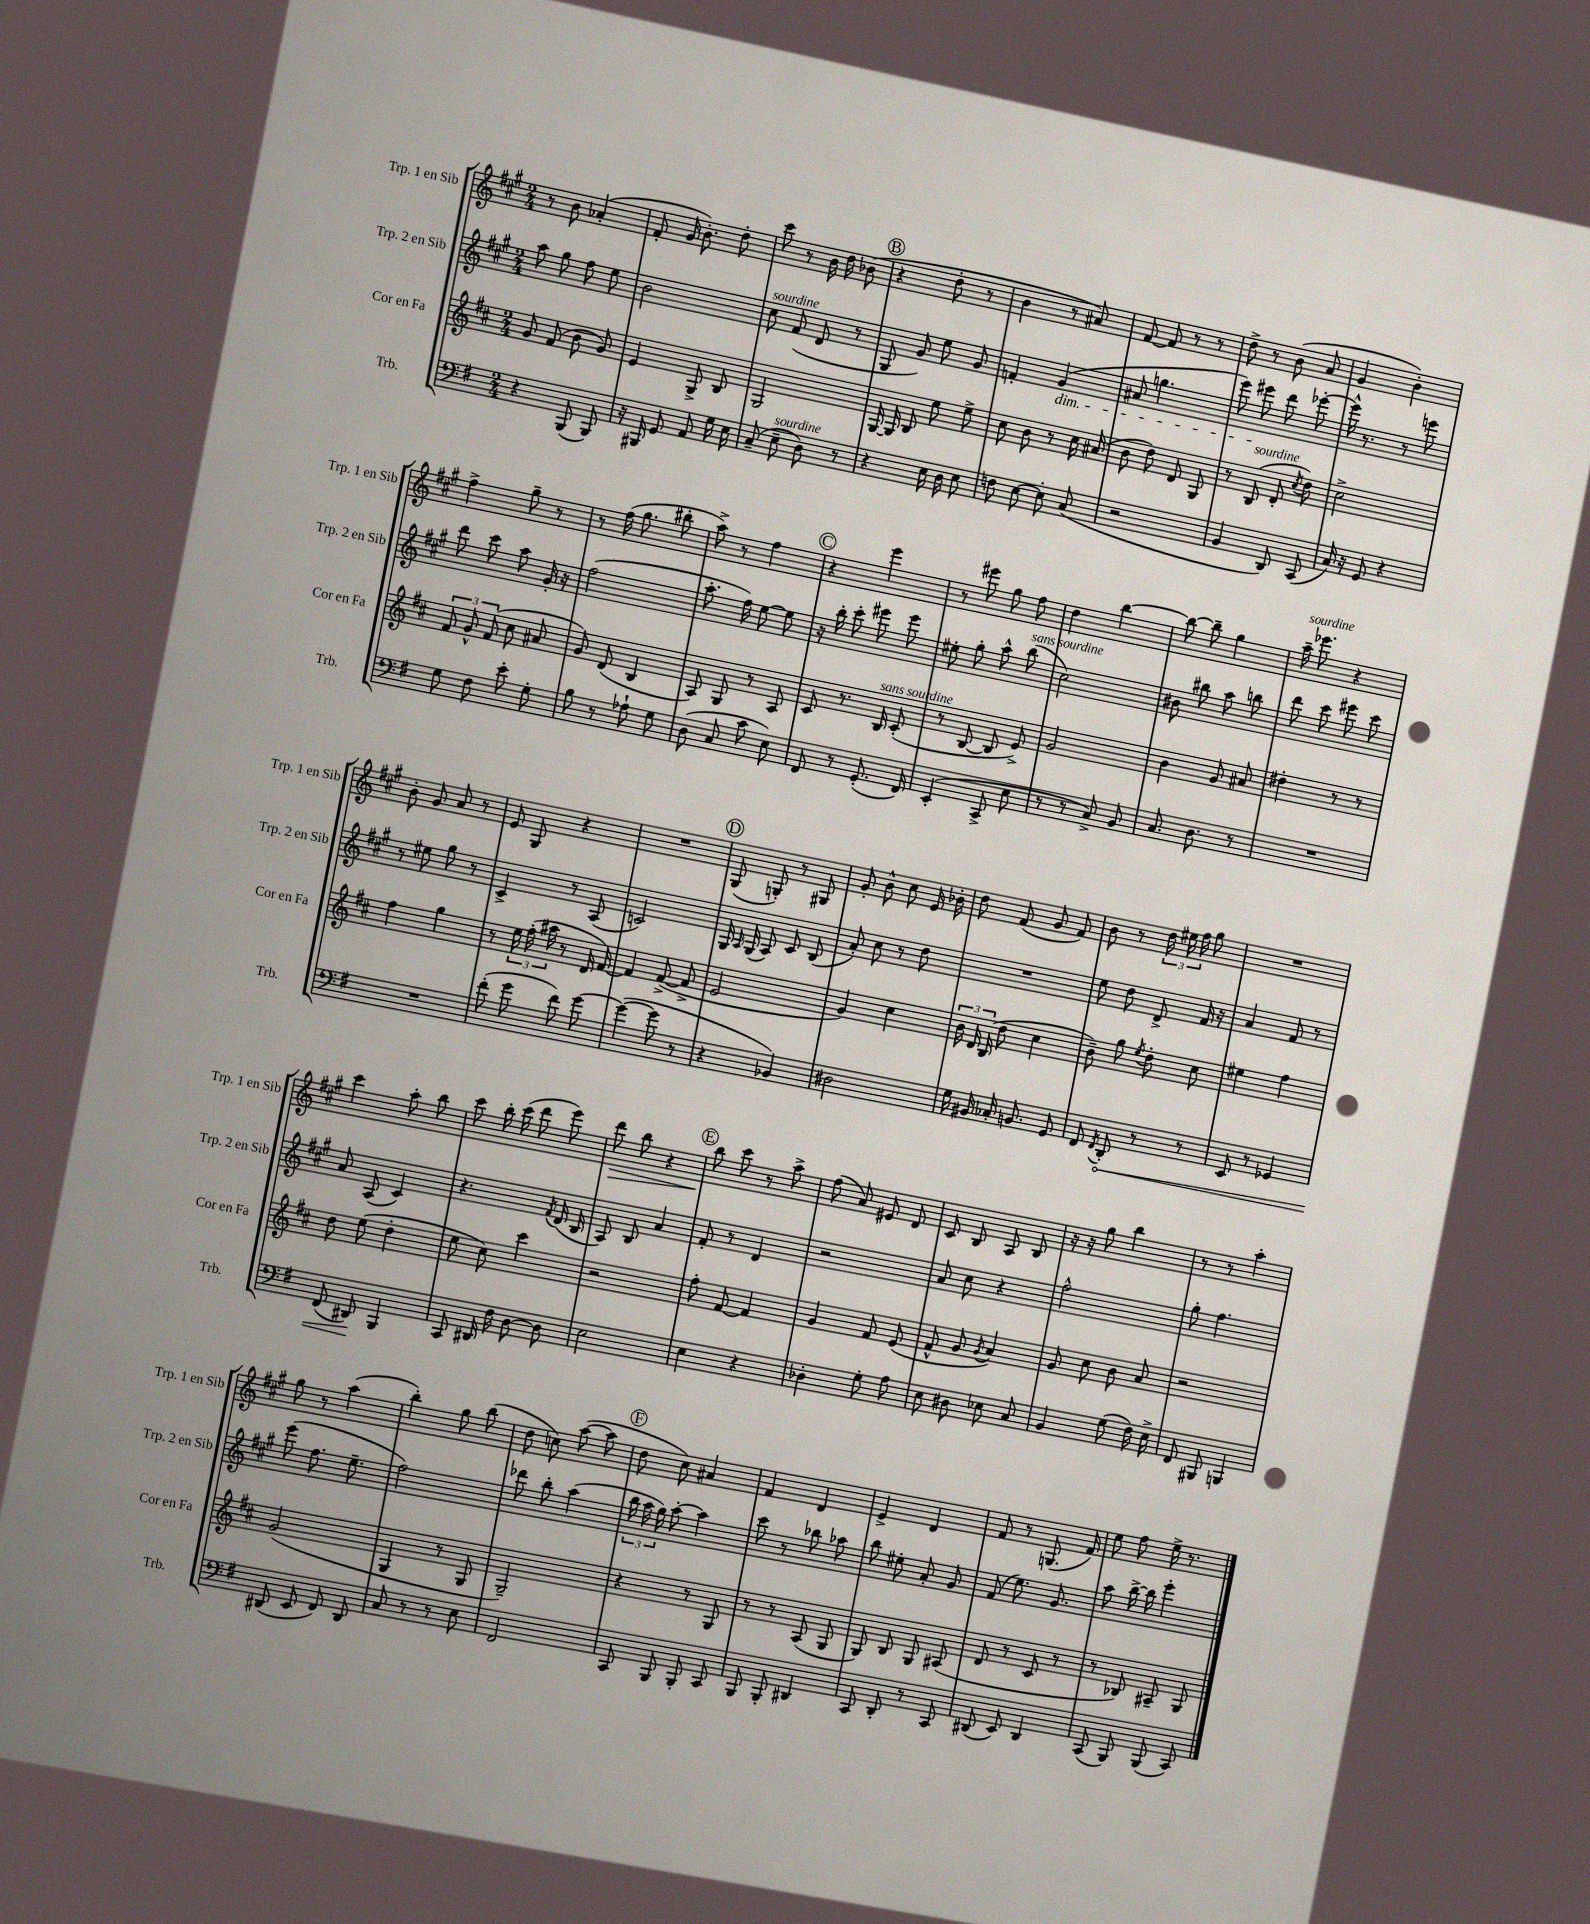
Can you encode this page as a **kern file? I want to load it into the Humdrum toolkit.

**kern	**kern	**kern	**kern
*staff4	*staff3	*staff2	*staff1
*clefF4	*clefG2	*clefG2	*clefG2
*k[f#]	*k[f#c#]	*k[f#c#g#]	*k[f#c#g#]
*M2/4	*M2/4	*M2/4	*M2/4
4r	8g	8aa	8r
.	(8f#	8gg#	8b
(8BBB	8b	8ff#	(4a-'
8BBB)	8g)	8ee	.
=	=	=	=
16r	4e	2b	8f#'
16BBB#	.	.	.
8GG	.	.	16g#
.	.	.	8.b')
8AA	8G^	.	.
16G	8B	.	8dd'
16E	.	.	.
=	=	=	=
(8C~	2G	8cc#	8ccc#
8E~	.	(8f#	8r
8D)	.	8d	16b
.	.	.	16dd
8r	.	8r	(8b-
=	=	=	=
4r	[16G	8G#	4r
.	16G]	.	.
.	8B	8g#)	.
16E	8ee	8ee	8dd'
16D	.	.	.
8E	8ee^	8g#	8r
=	=	=	=
8F	8cc#	4f'	4b
[8E	8b	.	.
8E']	8r	(4g#	8r
(8C	16cc#	.	8a#)
.	(16a#	.	.
=	=	=	=
2r	8b	8a#	[8f#
.	8dd)	4.gg	8f#]
.	8d	.	8r
.	8G	.	8r
=	=	=	=
4BB	8r	8eee)	8dd^
.	(8B	8eee#	8r
8DD)	8d'	8ddd	(8b
.	8qcc#	.	.
(8CC	8dd)	[8eee-'	8a
=	=	=	=
16C)	2cc#^	16eee-^^]	4g#
16r	.	8.r	.
8GG	.	.	.
4r	.	8r	4b')
.	.	8eee	.
=	=	=	=
8G	12f#	8ddd	4ff#^
.	12g^^	.	.
8F#	.	8ccc#	.
.	(12f#	.	.
8e'	8cc#	8aa	8gg#~
8G'	8a#	16g#'	8r
.	.	16r	.
=	=	=	=
8B	8g)	(2ff#	8r
8r	(8d	.	(16ff#
.	.	.	8.gg#
8A-`	4B	.	.
8G	.	.	8bb#'
=	=	=	=
(8D	8A)	8.aa'	8aa^)
8C	8G	.	8r
.	.	16ff#)	.
8c	8r	[8ee	4ff#
8E)	8A	8ee]	.
=	=	=	=
8FF#	8c#	16r	4r
.	.	16bb'	.
8r	8.r	8ccc#'	.
(8.GG'	.	8eee#	4eee
.	16B	.	.
.	(8c#'	8eee#	.
16FF#)	.	.	.
=	=	=	=
(4EE'	8r	8ee#'	8r
.	[8B	8gg#'	8eee#
8CC^	8B]	8aa^^	8gg#
8E	8e^)	(8bb	8ff#
=	=	=	=
8r	2g	2cc#)	4dd
8r	.	.	.
8C^)	.	.	[4bb
8BB	.	.	.
=	=	=	=
8.C	4b	8b#	8bb_
.	.	8bb#	8bb~]
8.D	.	.	.
.	8g	8aa	4gg#
8r	8a#	8bb	.
=	=	=	=
2r	4dd#'	8ddd	16aa~
.	.	.	8.eee-
.	.	8ccc#	.
.	8r	8eee#	4r
.	8r	8ccc#	.
=	=	=	=
2r	4ff#	8r	8b'
.	.	8ee#	8g#
.	4gg	8gg#	8a
.	.	8r	8r
=	=	=	=
(8f#'	8r	4c#^	8e
8g	24ee	.	8G#
.	(24ff#'	.	.
.	24aa#	.	.
8f#)	8r	8r	4r
[8g	16d	(8A	.
.	[16f#)	.	.
=	=	=	=
(4g_	4f#]	2c)	2r
8g]	([8f#^	.	.
8r	8f#^]	.	.
=	=	=	=
4r	2e	16G#	(8G#
.	.	16qqA	.
.	.	(16G#	.
.	.	8A)	8G')
4BB-)	.	8c#	8r
.	.	(8B	8G#
=	=	=	=
2D#	4g)	8a')	8g#'
.	.	8cc#	8b^^
.	4cc#	8r	8cc#
.	.	8dd	16e
.	.	.	16b-'
=	=	=	=
16G	24b	2r	8dd
.	24d	.	.
16BB#	.	.	.
.	(24B	.	.
16C-'	8dd	.	(8f#
8.BB	.	.	.
.	4cc#	.	8g#
8GG	.	.	8f#)
=	=	=	=
8FF#	8b~)	8ee	8b
8qFF#	.	.	.
8DD'	8gg	8dd	8r
.	8qee	.	.
8r	8dd'	8d^	24dd
.	.	.	24ee#
.	.	.	24ff#
8r	8cc#	16f#	8gg#
.	.	16r	.
=	=	=	=
8EE	4ee#	4a	2r
8r	.	.	.
4GG-	4ff#	8f#	.
.	.	8r	.
=	=	=	=
(8FF#	8dd	8a	4ccc#
8DD#)	(8ee	(8A	.
4BBB	4dd'	4c#)	8aa'
.	.	.	8bb
=	=	=	=
8CC	8ee	4.r	8ccc#
16DD#	8cc#)	.	16bb'
16F#	.	.	(16ccc#
[8D	4ccc#	.	8ddd
.	.	8qf#	.
8D]	.	(16d	8eee)
.	.	16B	.
=	=	=	=
2E	2r	8A)	8ddd
.	.	8B	8bb
.	.	4a	4r
=	=	=	=
4E	8ff#'	8f#'	8bb
.	[8f#	8r	8ccc#
4r	4f#]	4d	8r
.	.	.	8aa^
=	=	=	=
4D-'	4g	2r	(8ff#
.	.	.	8a)
8G'	8f#	.	8e#
8A	(8e	.	8d
=	=	=	=
8E	8f#^^	8a	8c#
8D#	8g	8cc#	8B
.	8qg	.	.
8E-	4a)	4r	8A
8C	.	.	8B
=	=	=	=
4BB	8g	2ff#^^	16r
.	.	.	16r
.	8cc#	.	8gg#
(8G	8b	.	4bb
16F#)	8a	.	.
16E^	.	.	.
=	=	=	=
8FF#	2r	8gg#'	8r
8BBB#	.	4.ff#	8r
4BBB	.	.	4aa'
=	=	=	=
(8DD#	(2g	(8eee	8gg#
8EE	.	8.ff#	8r
8FF#)	.	.	(4aa
.	.	8.ee~	.
8DD#	.	.	.
=	=	=	=
8C	4G	2ff#)	4bb')
8r	.	.	.
8r	8r	.	8gg#
8E	8G	.	(8bb
=	=	=	=
2FF#	2G~)	8ddd-	8dd
.	.	8bb'	8cc)
.	.	(4aa	([8aa
.	.	.	8aa]
=	=	=	=
8CC	4r	24bb	8dd
.	.	24aa	.
.	.	24gg#)	.
8BBB	.	[8aa'	8cc#)
8BBB'	8r	4aa]	4a#
8CC	8G	.	.
=	=	=	=
8BBB	8r	8ccc#	4f#
8BBB'	8r	8r	.
4DD#	(8A	8bb-	4d
.	8G	8aa-	.
=	=	=	=
8CC	8G)	8bb	4e^
8DD'	8B	8ee#'	.
8r	8G	8a'	4d
8CC	(8A#	8g#	.
=	=	=	=
(8DD#	8d	(8f#	8f#
8EE)	8r	8.ee)	8r
4DD#	8c#	.	(8.G
.	.	8.g#	.
.	8r	.	.
.	.	.	16f#)
=	=	=	=
(8CC	8r	8aa	8ee
8BBB)	8B-)	[16bb^	8ff#
.	.	16bb]	.
(8BBB	8A#~	4eee'	16ee^
.	.	.	8.r
8CC)	8G	.	.
==	==	==	==
*-	*-	*-	*-
